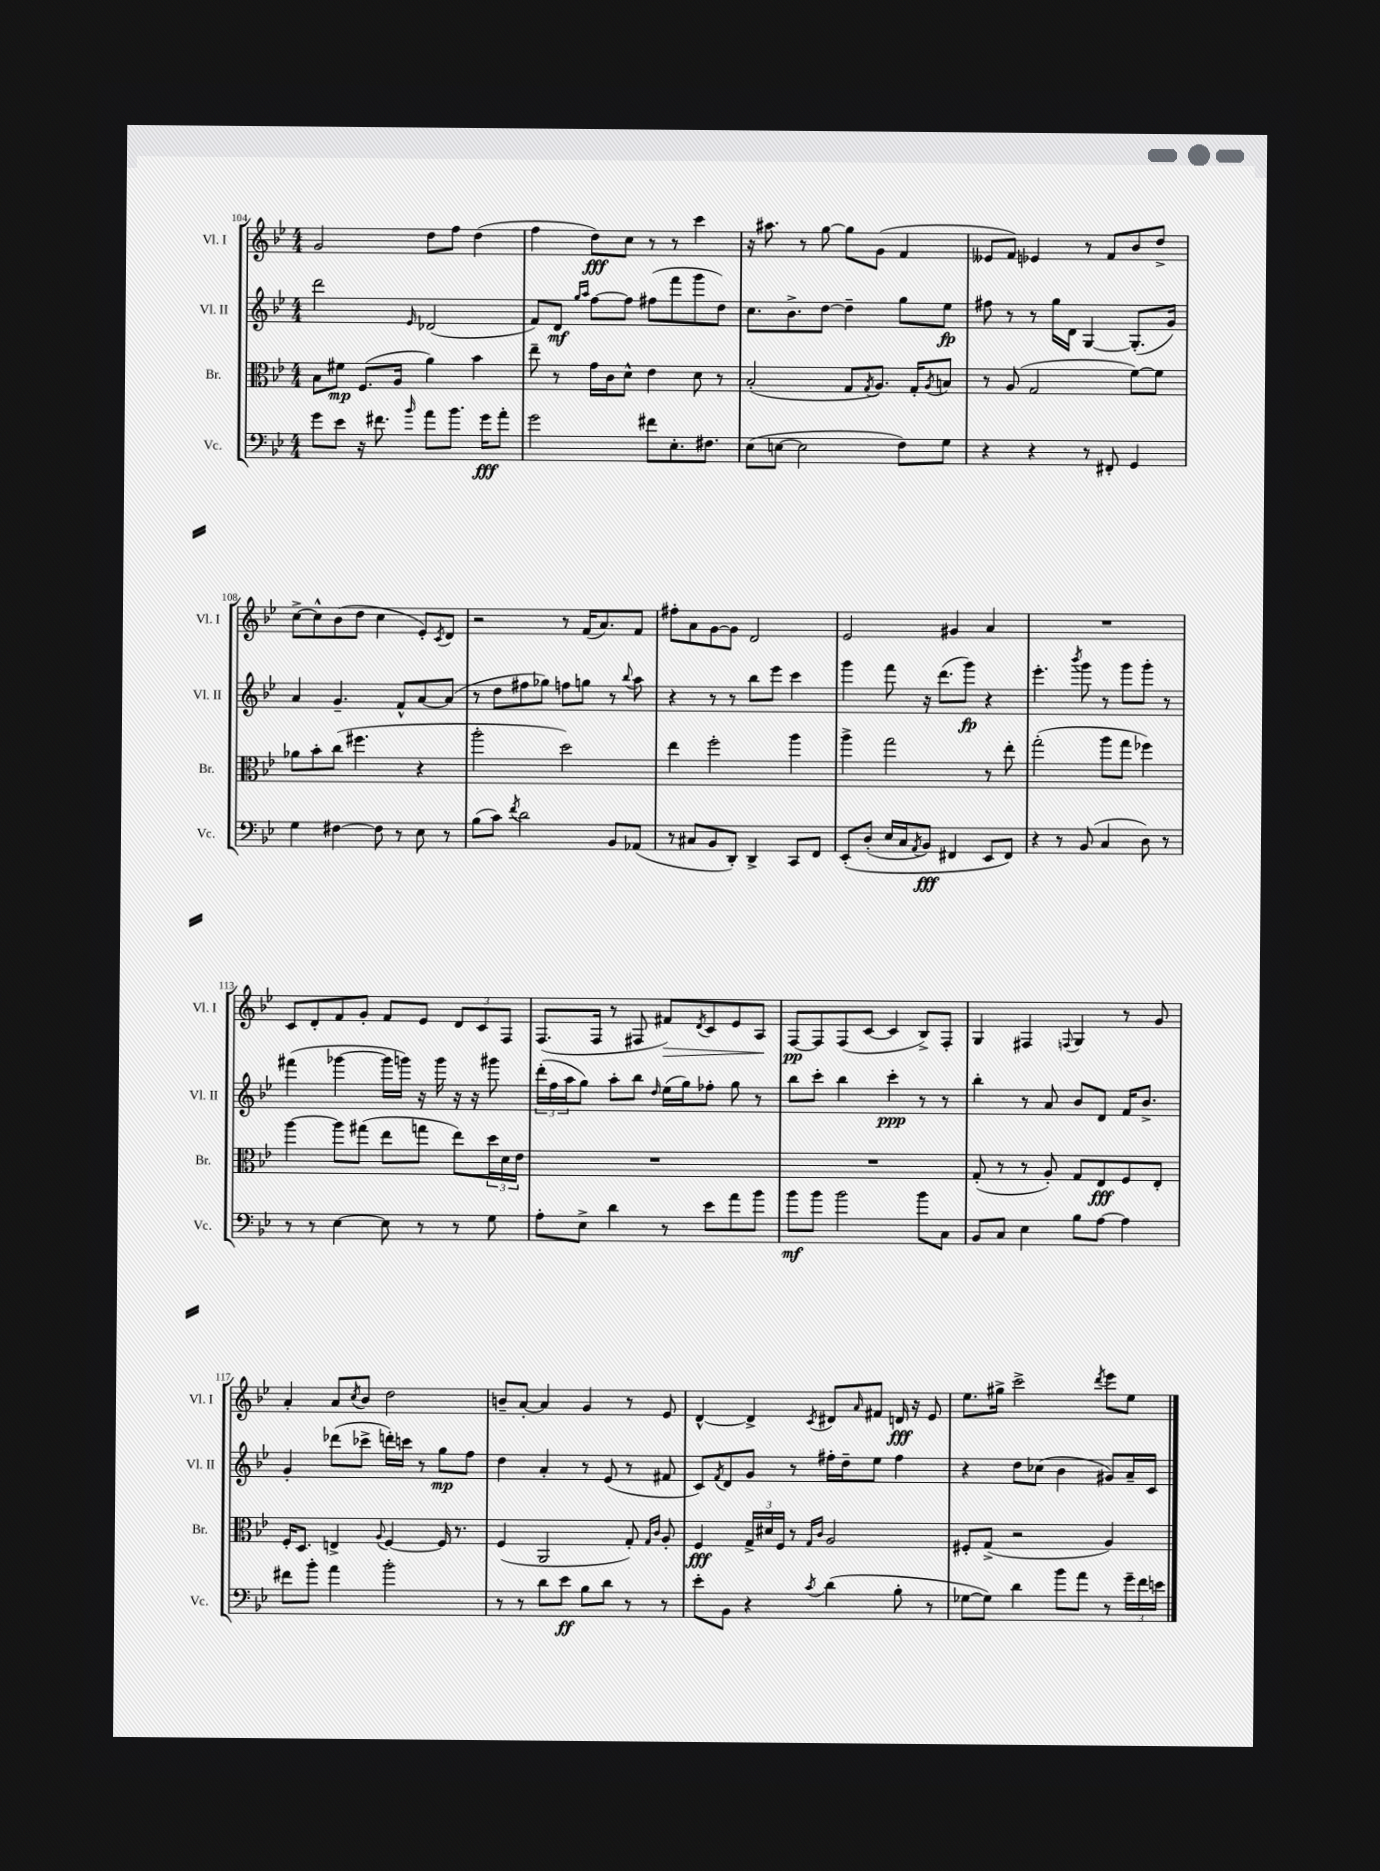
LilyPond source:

<<
\new StaffGroup <<
\new Staff = "s0" \with { instrumentName = "Vl. I" shortInstrumentName = "Vl. I" } {
    \clef treble \key bes \major \numericTimeSignature \time 4/4
    g'2 d''8 f''8 d''4( |
    f''4 d''8\fff) c''8 r8 r8 c'''4 |
    r16 ais''8. r8 g''8~ g''8 g'8( f'4 |
    eeses'8 f'8) ees'4 r8 f'8 bes'8 d''8-> |
    c''8~-> c''8-^ bes'8( d''8 c''4 ees'8-.) \acciaccatura { c'8 } d'8 |
    r2 r8 f'16( a'8.) f'8 |
    fis''8-. a'8 g'8~ g'8 d'2 |
    ees'2 gis'4 a'4 |
    R1 |
    c'8 d'8-. f'8 g'8-. f'8 ees'8 \tuplet 3/2 { d'8 c'8 f8 } |
    f8.( f16 r8 fis8 fis'8\>) \acciaccatura { d'8 } c'8 ees'8 a8\! |
    f8~\pp f8 f8( c'8~ c'4 bes8->) f8-. |
    g4 fis4 \appoggiatura { f8 } g4 r8 g'8 |
    a'4-. a'8 \acciaccatura { c''8 } bes'8 d''2 |
    b'8-- a'8~-. a'4 g'4 r8 ees'8 |
    d'4~-^ d'4-> \acciaccatura { c'8 } dis'8 \grace { a'16 } fis'8 d'16\fff r16 ees'8 |
    ees''8. gis''16-> c'''2-> \acciaccatura { d'''8 } ees'''8 ees''8 \bar "|." |
}
\new Staff = "s1" \with { instrumentName = "Vl. II" shortInstrumentName = "Vl. II" } {
    \clef treble \key bes \major \numericTimeSignature \time 4/4
    d'''2 \grace { ees'16 } des'2( |
    f'8) d'8\mf \grace { g''16 a''16 } f''8~ f''8 fis''8( f'''8 g'''8 d''8) |
    c''8. bes'8.-> d''8~ d''4-- g''8 ees''8\fp |
    fis''8 r8 r8 g''16 d'16 g4~ g8.-.( g'16) |
    a'4 g'4.-- f'8-^ a'8~ a'8( |
    r8 d''8 fis''8 ges''8) f''8 g''8 r8 \appoggiatura { bes''8 } a''8 |
    r4 r8 r8 bes''8 ees'''8 c'''4 |
    g'''4 f'''8 r16 d'''8.( g'''8\fp) r4 |
    ees'''4.-. \acciaccatura { bes'''8 } g'''8 r8 g'''8 g'''8-. r8 |
    fis'''4( ges'''4~ ges'''16 g'''16) r16 g'''16 r16 r16 gis'''8 |
    \tuplet 3/2 { d'''16-.( f''16 a''16 } g''8) a''8-. bes''8 \grace { d''16 } ees''16( g''16) fes''8-. g''8 r8 |
    bes''8 c'''8-. bes''4 c'''4-.\ppp r8 r8 |
    bes''4-. r8 a'8 bes'8 d'8 f'16 bes'8.-> |
    g'4-. des'''8( ces'''8-> d'''16-.) c'''16 r8 g''8\mp f''8 |
    d''4 a'4-. r8 ees'8( r8 fis'8 |
    c'8) \acciaccatura { f'8 } d'8 g'8 r8 fis''16-. d''16-- ees''8 fis''4 |
    r4 d''8 ces''8( bes'4 gis'8) a'16-- c'16 \bar "|." |
}
\new Staff = "s2" \with { instrumentName = "Br." shortInstrumentName = "Br." } {
    \clef alto \key bes \major \numericTimeSignature \time 4/4
    bes8 fis'8\mp f8.( a16 a'4) bes'4 |
    ees''8-- r8 g'16 c'16 d'8-^ ees'4 d'8 r8 |
    bes2-.( g8 \acciaccatura { g8 } a8.) g16-. \acciaccatura { a8 } b8 |
    r8 a8( g2 f'8~) f'8 |
    aes'8 bes'8-. c''8( fis''4. r4 |
    a''2-. d''2) |
    ees''4 f''2-. a''4 |
    a''4-> g''2 r8 ees''8-. |
    g''2-.( a''8 g''8 fes''4) |
    a''4~ a''8 gis''8( ees''8 g''8 ees''8) \tuplet 3/2 { d''16 d'16 ees'16 } |
    R1 |
    R1 |
    g8-.( r8 r8 a8-.) g8 ees8\fff f8 ees8-. |
    f16-. d8. e4-> \appoggiatura { a8 } f4~ f16 r8. |
    f4( a,2 g8-.) \grace { g16 c'16 } a8-. |
    f4\fff \tuplet 3/2 { g16-> dis'16 f16 } r8 \grace { g16 c'16 } a2 |
    fis8-. g8->( r2 a4) \bar "|." |
}
\new Staff = "s3" \with { instrumentName = "Vc." shortInstrumentName = "Vc." } {
    \clef bass \key bes \major \numericTimeSignature \time 4/4
    g'8 ees'8 r16 fis'8. \grace { bes'16 } a'8 bes'8. g'16\fff a'8-. |
    g'2 fis'8 ees8.-. fis8. |
    ees8( e8~ e2 f8) g8 |
    r4 r4 r8 fis,8-. g,4 |
    g4 fis4~ fis8 r8 ees8 r8 |
    bes8( c'8) \acciaccatura { f'8 } d'2 bes,8 aes,8( |
    r8 cis8 bes,8 d,8-.) d,4-> c,8 f,8 |
    ees,8-.\( d8-.( ees16 c16 \acciaccatura { a,8 } bes,8\fff) fis,4 ees,8 fis,8\) |
    r4 r8 bes,8( c4 d8) r8 |
    r8 r8 ees4~ ees8 r8 r8 g8 |
    a8-. ees8-> d'4 r8 ees'8 a'8 bes'8 |
    bes'8\mf bes'8 bes'2 bes'8 c8 |
    bes,8 c8 ees4 bes8 a8~ a4 |
    fis'8 bes'8-. a'4 bes'2-. |
    r8 r8 d'8 ees'8\ff bes8 d'8 r8 r8 |
    ees'8-. bes,8 r4 \acciaccatura { c'8 } d'4( bes8-. r8 |
    ges8~ ges8) d'4 bes'8 a'8 r8 \tuplet 3/2 { g'16-- f'16 e'16 } \bar "|." |
}
>>
>>
\layout { \context { \Score currentBarNumber = #104 } }
